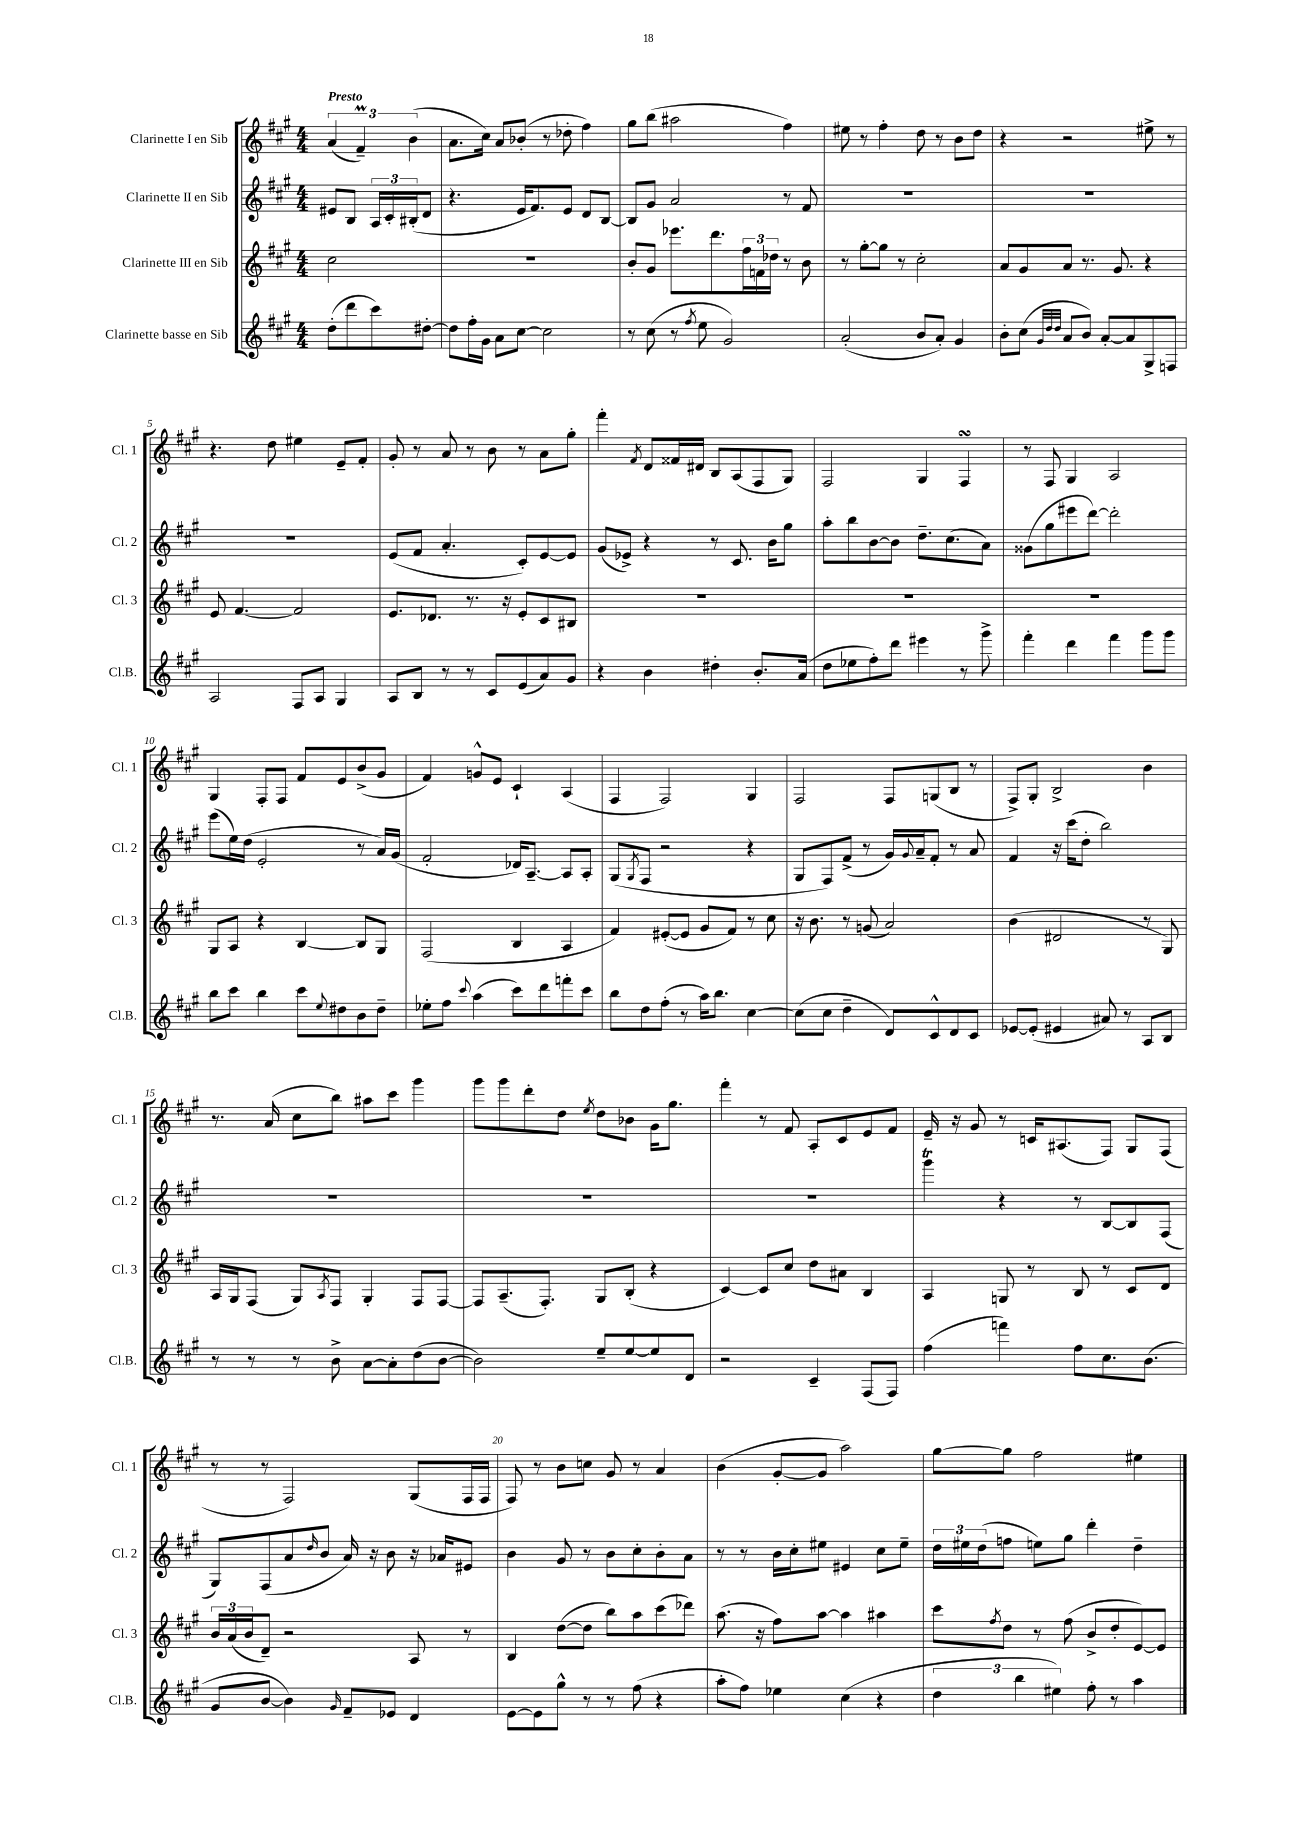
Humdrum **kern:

**kern	**kern	**kern	**kern
*part4	*part3	*part2	*part1
*staff4	*staff3	*staff2	*staff1
*I"Clarinette basse en Sib	*I"Clarinette III en Sib	*I"Clarinette II en Sib	*I"Clarinette I en Sib
*I'Cl.B.	*I'Cl. 3	*I'Cl. 2	*I'Cl. 1
*clefG2	*clefG2	*clefG2	*clefG2
*k[f#c#g#]	*k[f#c#g#]	*k[f#c#g#]	*k[f#c#g#]
*M4/4	*M4/4	*M4/4	*M4/4
=	=	=	=
!	!	!	!LO:TX:a:B:t=Presto
(8dd'\L	2cc#\	8e#X/L	(6a/
8ddd\	.	8B/J	.
.	.	.	6f#M~/)
8ccc#\)	.	24A/LL	.
.	.	24c#'/	.
.	.	(24B#X'/J	(6b\
[8dd#X'\J	.	8d/J	.
=1	=1	=1	=1
8dd#\L]	1r	4.r	8.a\L
16ff#'\L	.	.	.
16g#\JJ	.	.	16cc#\Jk)
8a\L	.	.	8a/L
[8cc#\J	.	16e/KL	(8b-X'/J
.	.	8.f#/)	.
2cc#\]	.	.	8r
.	.	8e/J	8dd-X'\
.	.	8d/L	4ff#\)
.	.	[8B/J	.
=2	=2	=2	=2
8r	8b'/L	8B/L]	8gg#\L
(8cc#\	8g#/J	8g#/J	(8bb\J
8r	8.eee-X\L	2a/	2aa#X\
8qff#/	.	.	.
8ee\	.	.	.
.	8.ddd\	.	.
2g#/)	.	.	.
.	24ff#\L	.	.
.	24fn\	.	.
.	24dd-X\JJ	.	.
.	8r	8r	4ff#\)
.	8b\	8f#/	.
=3	=3	=3	=3
(2a'/	8r	1r	8ee#X\
.	[8gg#'\L	.	8r
.	8gg#\J]	.	4ff#'\
.	8r	.	.
8b/L	2cc#'\	.	8dd\
8a'/J)	.	.	8r
4g#/	.	.	8b\L
.	.	.	8dd\J
=4	=4	=4	=4
8b'\L	8a/L	1r	4r
(8cc#\J	8g#/	.	.
32qqg#/LLL	.	.	.
32qqdd/	.	.	.
32qqdd/JJJ	.	.	.
8a/L	8a/J	.	2r
8b/J)	8.r	.	.
[8a'/L	.	.	.
.	8.g#/	.	.
8a/]	.	.	.
8G#^/	4r	.	8ee#X^\
8Fn/J	.	.	8r
!!LO:LB:g=z
=5	=5	=5	=5
2A/	8e/	1r	4.r
.	[4.f#/	.	.
.	.	.	8dd\
8F#/L	2f#/]	.	4ee#X\
8A/J	.	.	.
4G#/	.	.	8e~/L
.	.	.	8f#'/J
=6	=6	=6	=6
8A/L	8.e/L	(8e/L	8g#'/
8B/J	.	8f#/J	8r
.	8.d-X/J	.	.
8r	.	4.a'/	8a/
8r	8.r	.	8r
8c#/L	.	.	8b\
.	16r	.	.
(8e/	8e'/L	8c#'/L)	8r
8a/)	8c#/	[8e/	8a\L
8g#/J	8B#X/J	8e/J]	8gg#'\J
=7	=7	=7	=7
4r	1r	(8g#/L	4fff#'\
.	.	8e-X^/J)	.
.	.	.	8qf#/
4b\	.	4r	8d/L
.	.	.	16f##X/L
.	.	.	16d#X/JJ
4dd#X'\	.	8r	8B/L
.	.	8.c#/	(8A/
8.b'/L	.	.	8F#/
.	.	16b\KL	.
.	.	8gg#\J	8G#/J)
(16a/Jk	.	.	.
=8	=8	=8	=8
8dd\L	1r	8aa'\L	2F#/
8ee-X\	.	8bb\	.
8ff#'\)	.	[8b\	.
8ddd\J	.	8b\J]	.
4eee#X\	.	8.dd~\L	4G#/
.	.	(8.cc#\	.
8r	.	.	4F#sSSS/
8ggg#^\	.	8a\J)	.
=9	=9	=9	=9
4fff#'\	1r	(8g##X\L	8r
.	.	8gg#\	8F#/
4ddd\	.	8eee#X\	4G#/
.	.	[8ddd\J)	.
4fff#\	.	2ddd'\]	2A/
8ggg#\L	.	.	.
8ggg#\J	.	.	.
!!LO:LB:g=z
=10	=10	=10	=10
8bb\L	8G#/L	(8eee\L	4G#/
8ccc#\J	8A/J	16ee\L)	.
.	.	(16dd\JJ	.
4bb\	4r	2e'/	8F#'/L
.	.	.	8F#/J
8ccc#\L	[4B/	.	8f#/L
8qqee/	.	.	.
8dd#X\	.	.	8e/
8b\	8B/L]	8r	(8b^/
8dd#~\J	8G#/J	16a/LL)	8g#/J
.	.	(16g#/JJ	.
=11	=11	=11	=11
8ee-X'\L	(2F#/	2f#'/	4f#/)
8ff#\J	.	.	.
8qqccc#/	.	.	.
(4aa\	.	.	8gn^^/L
.	.	.	8e/J
8ccc#\L)	4B/	16d-X/KL)	4c#`/
.	.	[8.A~/J	.
8ddd\	.	.	.
8fffn'\	4A/	8A/L]	(4A/
8ccc#\J	.	8A'/J	.
=12	=12	=12	=12
8bb\L	4f#/)	(8G#/L	4F#/
.	.	8qG#/	.
8dd\	.	8F#/J	.
(8ff#'\J	([8e#X'/L	2r	2F#/)
8r	8e#/J]	.	.
16aa\KL)	8g#/L	.	.
8.bb\J	.	.	.
.	8f#/J)	.	.
[4cc#\	8r	4r	4G#/
.	8cc#\	.	.
=13	=13	=13	=13
(8cc#\L]	16r	8G#/L	2F#/
.	8.b\	.	.
8cc#\J	.	8F#/)	.
4dd~\	8r	(8f#^/J	.
.	(8gn/	8r	.
8d/L)	2a/)	16g#/LL)	8F#/L
.	.	8qqg#/	.
.	.	16a~/J	.
8c#^^/	.	8f#'/J	(8Gn/
8d/	.	8r	8B/J
8c#/J	.	8a/	8r
=14	=14	=14	=14
[8e-X/L	(4b\	4f#/	8F#^/L)
(8e-'/J]	.	.	8G#'/J
4e#X/	2d#X/	16r	2B^/
.	.	(16ccc#\KL	.
.	.	8dd'\J	.
8a#X/)	.	2bb\)	.
8r	.	.	.
8A/L	8r	.	4b\
8B/J	8G#/)	.	.
!!LO:LB:g=z
=15	=15	=15	=15
8r	16A/LL	1r	8.r
.	16G#/J	.	.
8r	(8F#/J	.	.
.	.	.	(16a/
8r	8G#/L)	.	8cc#\L
.	8qA/	.	.
8b^\	8F#/J	.	8bb\J)
[8a\L	4G#'/	.	8aa#X\L
8a'\]	.	.	8ccc#\J
(8dd\	8F#/L	.	4ggg#\
[8b\J	[8F#/J	.	.
=16	=16	=16	=16
2b\])	8F#/L]	1r	8ggg#\L
.	(8.A~/	.	8ggg#\
.	.	.	8ddd'\
.	8.F#'/J)	.	.
.	.	.	8dd\J
.	.	.	8qee/
8ee~/L	8G#/L	.	8dd\L
[8ee/	(8B'/J	.	8b-X\J
8ee/]	4r	.	16g#\KL
.	.	.	8.gg#\J
8d/J	.	.	.
=17	=17	=17	=17
2r	[4c#/)	1r	4fff#'\
.	8c#/L]	.	8r
.	8cc#/J	.	8f#/
4c#~/	8dd\L	.	8A'/L
.	8a#X\J	.	8c#/
(8F#/L	4B/	.	8e/
8F#/J)	.	.	8f#/J
=18	=18	=18	=18
(4ff#\	4A/	4ggg#t\	16e~/
.	.	.	16r
.	.	.	8g#/
4fffn\)	8Gn/	4r	8r
.	8r	.	16cn/KL
.	.	.	(8.A#X/
8ff#\L	8B/	8r	.
8.cc#\	8r	[8B/L	8F#/J)
.	8c#/L	8B/]	8G#/L
(8.b\J	.	.	.
.	8d/J	(8F#/J	(8F#/J
!!LO:LB:g=z
=19	=19	=19	=19
8g#/L	24b/LL	8G#/L)	8r
.	(24a/	.	.
.	24b/J	.	.
[8b/J	8d~/J)	(8F#/	8r
4b\])	2r	8a/	2F#/)
.	.	16qqdd/	.
.	.	8b/J	.
16qqg#/	.	.	.
8f#~/L	.	16a/)	.
.	.	16r	.
8e-X/J	.	8b\	.
4d/	8A/	16r	(8G#/L
.	.	16a-X/KL	.
.	8r	8e#X/J	16F#/L
.	.	.	16F#/JJ
=20	=20	=20	=20
[8e\L	4B/	4b\	8F#/)
8e\]	.	.	8r
8gg#^^\J	([8dd\L	8g#/	8b\L
8r	8dd\J]	8r	8ccn\J
8r	8bb\L)	8b\L	8g#/
(8ff#\	8aa\	8cc#'\	8r
4r	(8ccc#\	8b'\	4a/
.	8ddd-X\J)	8a\J	.
=21	=21	=21	=21
8aa'\L	(8.aa\	8r	(4b\
8ff#\J)	.	8r	.
.	16r	.	.
4ee-X\	8ff#\L)	16b\LL	[8g#'/L
.	.	16cc#'\J	.
.	[8aa\J	8ee#X\J	8g#/J]
(4cc#\	4aa\]	4e#X/	2aa\)
4r	4aa#X\	8cc#\L	.
.	.	8ee#~\J	.
=22	=22	=22	=22
6dd\	8ccc#\L	24dd\LL	[8gg#\L
.	.	24ee#X\	.
.	.	(24dd\J	.
.	8qff#/	.	.
.	8dd\J	8ffn\J	8gg#\J]
6bb\	.	.	.
.	8r	8een\L)	2ff#\
6ee#X\)	.	.	.
.	(8ff#\	8gg#\J	.
8ff#'\	8b^/L	4ddd'\	.
8r	8dd'/	.	.
4aa\	[8e/)	4dd~\	4ee#X\
.	8e/J]	.	.
==	==	==	==
*-	*-	*-	*-
